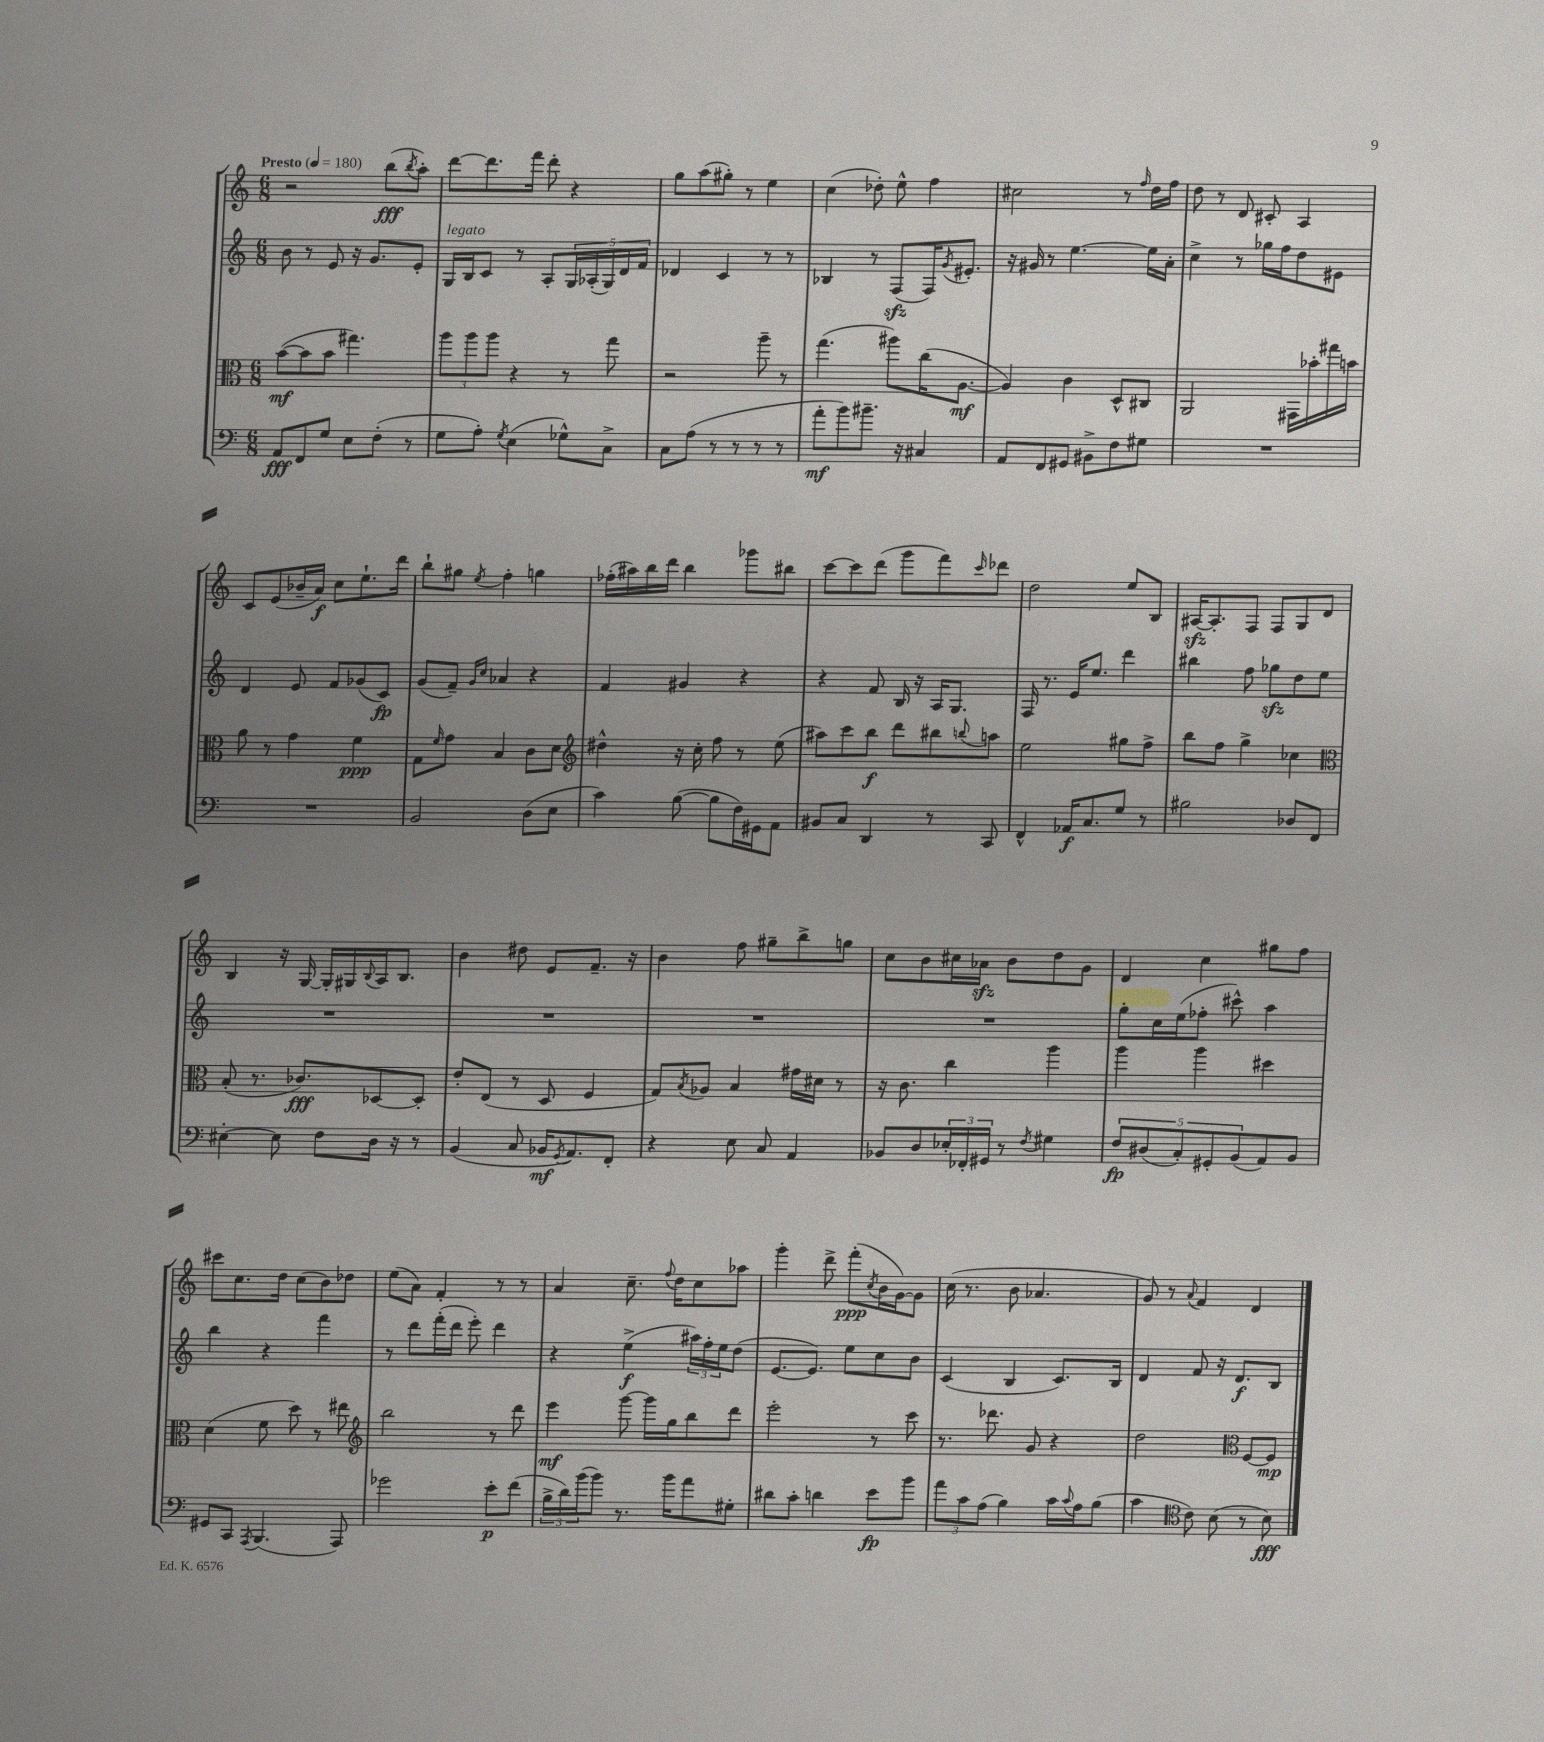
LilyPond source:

<<
\new StaffGroup <<
\new Staff = "s0" {
    \clef treble \key c \major \numericTimeSignature \time 6/8 \tempo "Presto" 4 = 180
    r2 b''8\fff( \acciaccatura { b''8 } a''8-.) |
    d'''8~ d'''8. f'''16 d'''8-. r4 |
    g''8 a''8( gis''8-.) r8 e''4 |
    c''4( des''8-.) e''8-^ f''4 |
    cis''2 r8 \grace { f''16 } d''16 f''16 |
    d''8 r8 d'8 cis'8-. a4 |
    c'8 e'8( bes'16-- a'16\f) c''8 e''8.-! d'''16 |
    b''8-! gis''8 \acciaccatura { e''8 } f''4-. g''4 |
    fes''16-.( ais''16) b''16 d'''16 b''4 ges'''8 bis''8 |
    c'''8~ c'''8 d'''8( g'''8 f'''8) \grace { c'''16 } des'''8 |
    d''2 e''8 b8 |
    ais16~\sfz ais8.-. f8 f8 g8 d'8 |
    b4 r16 g16~ g16-. gis16 \appoggiatura { b8 } a16 b8. |
    b'4 dis''8 e'8 f'8.-- r16 |
    b'4 f''8 gis''8-- b''8-> g''8 |
    c''8 b'8 cis''16 aes'16\sfz b'8 d''8 g'8 |
    d'4 c''4 gis''8 f''8 |
    cis'''8 c''8. d''16 c''8( b'8) des''8 |
    e''8( a'8) f'4-. r8 r8 |
    a'4 c''8.-- \appoggiatura { f''8 } d''16 c''8 aes''8 |
    g'''4-. d'''8-> f'''8-.\ppp( \acciaccatura { c''8 } b'16 g'16~) g'8 |
    c''16( r8. b'8 aes'4. |
    g'8) r8 \appoggiatura { a'8 } f'4 d'4 \bar "|." |
}
\new Staff = "s1" {
    \clef treble \key c \major \numericTimeSignature \time 6/8
    b'8 r8 e'8 r16 g'8. e'8-. |
    g16^\markup { \italic "legato" } b16 c'8 r8 a8-. \tuplet 5/4 { g16 aes16-.( g16) d'16 f'16 } |
    des'4 c'4 r8 r8 |
    bes4 r8 f8\sfz( f16) \acciaccatura { g'8 } eis'8.-. |
    r16 gis'16 r8 e''4.~ e''16 a'16-. |
    c''4-> r8 ges''16 f''16 d''8 eis'8 |
    d'4 e'8 f'8 ges'8( c'8\fp) |
    g'8( f'8--) \grace { g'16 c''16 } aes'4 r4 |
    f'4 gis'4 r4 |
    r4 f'8 b16 r16 a16 g8. |
    f16 r8. e'16 e''8. d'''4 |
    bis''4 f''8 ges''8\sfz d''8 e''8 |
    R2. |
    R2. |
    R2. |
    R2. |
    g''8-. c''16 e''16( fes''8-. cis'''8-^) a''4 |
    b''4 r4 f'''4 |
    r8 d'''8 f'''16-.( d'''16 e'''8-.) d'''4 |
    r4 e''4->\f( \tuplet 3/2 { ais''16) f''16-. e''16 } d''8( |
    e'8.~ e'8.) e''8 c''8 b'8 |
    c'4( b4 c'8.) b16 |
    d'4 f'8 r16 d'8.\f b8 \bar "|." |
}
\new Staff = "s2" {
    \clef alto \key c \major \numericTimeSignature \time 6/8
    b'8~\mf( b'8 b'8 gis''4.) |
    \tuplet 3/2 { a''8 a''8 a''8 } r4 r8 g''8 |
    r2 a''8-- r8 |
    g''4.( ais''8) c''16( a8.~\mf |
    a4) c'4 d8-^ cis8 |
    a,2 gis,16 bes'16-. gis''16 b'16 |
    a'8 r8 g'4 f'4\ppp |
    g8 \grace { f'16 } g'8 b4 c'8 d'8 |
    \clef treble dis''4-^ r16 c''16-. f''8 r8 e''8( |
    ais''8) c'''8 b''8\f d'''8 bis''8 \appoggiatura { b''8 } a''8 |
    e''2 gis''8 f''8-> |
    b''8 f''8 g''4-> ces''4 |
    \clef alto b8-.( r8. ces'8.\fff) des8~ des8-. |
    e'8-. e8( r8 d8 f4 |
    g8) \acciaccatura { b8 } aes8 b4 gis'16 dis'16 r8 |
    r16 c'8. c''4 a''4 |
    a''4 a''4 dis''4 |
    d'4( f'8 d''8) r8 eis''8 |
    \clef treble b''2 r8 d'''8 |
    e'''4\mf g'''8~ g'''16 g''16 b''8 d'''8 |
    e'''2-. r8 c'''8 |
    r8. des'''8. g'8 r4 |
    d''2 \clef alto f8~ f8\mp \bar "|." |
}
\new Staff = "s3" {
    \clef bass \key c \major \numericTimeSignature \time 6/8
    a,8\fff f,8 g8 e8 f8-.( r8 |
    g8 a8-.) \acciaccatura { g8 } e4( ges8-^) c8-> |
    c8 a8( r8 r8 r8 r8 |
    a'8-.\mf b'8) bis'8.-- r16 cis4 |
    a,8 f,8 gis,8 bis,8-> f8 gis8 |
    R2. |
    R2. |
    b,2 d8( e8 |
    c'4) b8~( b8 f16) gis,16 a,8 |
    bis,8 c8 d,4 r8 c,8 |
    f,4-^ aes,16\f c8. g8 r8 |
    bis2 des8 f,8 |
    eis4~-. eis8 f8 d16 r16 r8 |
    b,4( c8 bes,16\mf \acciaccatura { g,8 } a,8.) f,8-. |
    r4 e8 c8 a,4 |
    bes,8 d8 \tuplet 3/2 { ees16-. fes,16-. gis,16 } r8 \acciaccatura { f8 } gis4 |
    \tuplet 5/4 { f8\fp dis8( c8-.) gis,8-. b,8( } a,8) b,8 |
    gis,8 c,8 \acciaccatura { a,,8 } b,,4.( a,,8) |
    ges'2 e'8-.\p f'8( |
    \tuplet 3/2 { b16-> d'16) b'16( } b'8) r8. b'16 a'8 gis8-. |
    dis'8 c'8-. d'4 e'8\fp b'8 |
    \tuplet 3/2 { a'8 c'8 a8( } b4) c'16 \appoggiatura { c'8 } a16 b8( |
    c'4 \clef tenor c'8) b8( r8 b8\fff) \bar "|." |
}
>>
>>
\layout { \context { \Score \remove "Bar_number_engraver" } }
